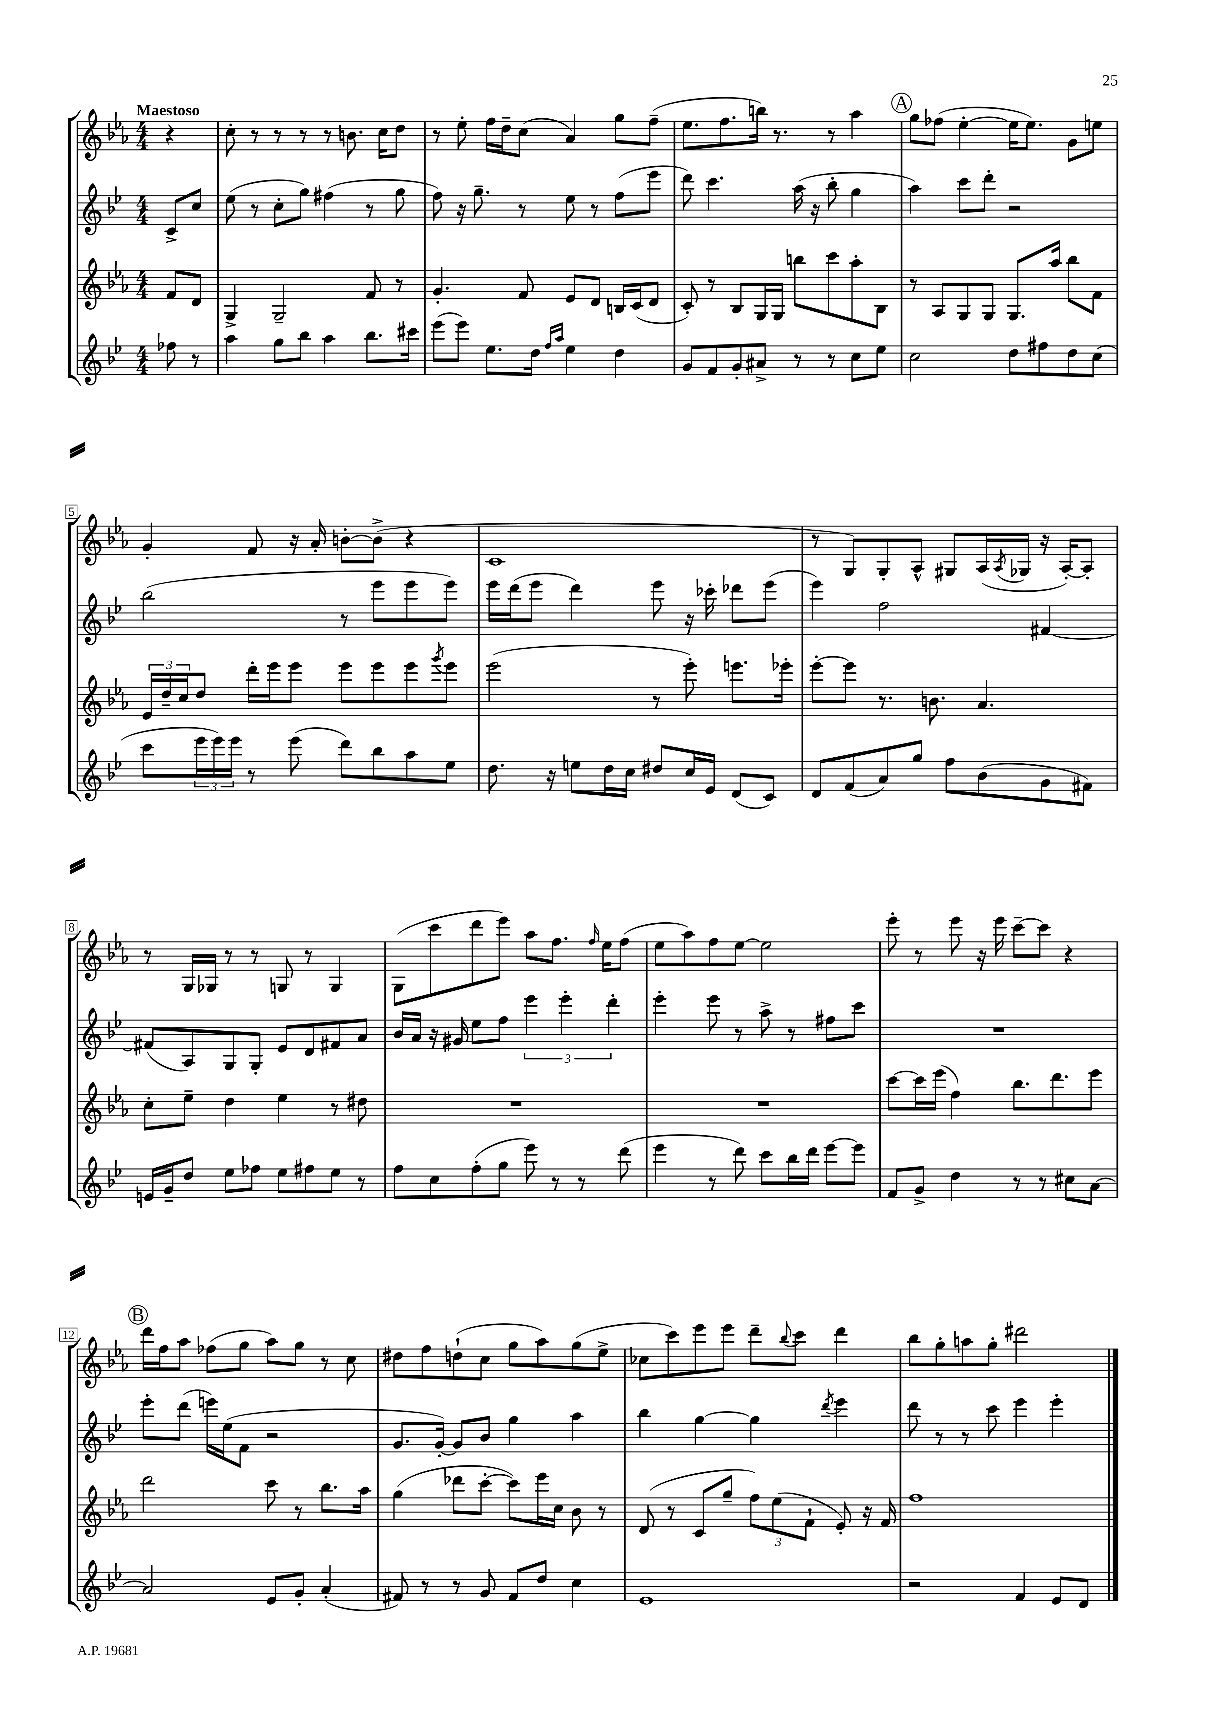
<<
\new StaffGroup <<
\new Staff = "s0" {
    \clef treble \key ees \major \numericTimeSignature \time 4/4 \partial 4 \tempo "Maestoso"
    r4 |
    c''8-. r8 r8 r8 r8 b'8. c''16 d''8 |
    r8 ees''8-. f''16 d''16-- c''8( aes'4) g''8 f''8--( |
    ees''8. f''8. b''16) r8. r8 aes''4 |
    \mark \markup { \circle "A" } g''8 fes''8( ees''4~-. ees''16 ees''8.) g'8 e''8 |
    g'4-. f'8 r16 aes'16-. b'8~-. b'8->( r4 |
    c'1 |
    r8 g8) g8-. aes8-^ gis8 aes16( \acciaccatura { aes8 } ges16 r16 aes16~-.) aes8-. |
    r8 g16 ges16 r8 r8 g8 r8 g4 |
    g8( c'''8 d'''8 ees'''8) aes''8 f''8. \grace { f''16 } ees''16 f''8( |
    ees''8 aes''8) f''8 ees''8~ ees''2 |
    ees'''8-. r8 ees'''8 r16 ees'''16 c'''8~-- c'''8 r4 |
    \mark \markup { \circle "B" } d'''16 f''16 aes''8 fes''8( g''8 aes''8) g''8 r8 c''8 |
    dis''8 f''8 d''8-!( c''8 g''8 aes''8) g''8( ees''8-> |
    ces''8 c'''8) ees'''8 ees'''8 d'''8-- \appoggiatura { bes''8 } c'''8 d'''4 |
    bes''8 g''8-. a''8 g''8-. dis'''2 \bar "|." |
}
\new Staff = "s1" {
    \clef treble \key bes \major \numericTimeSignature \time 4/4 \partial 4
    c'8-> c''8 |
    ees''8( r8 c''8-. g''8) fis''4( r8 g''8 |
    f''8) r16 g''8.-- r8 ees''8 r8 f''8( ees'''8 |
    d'''8) c'''4. a''16( r16 bes''8-. g''4 |
    \mark \markup { \circle "A" } a''4) c'''8 d'''8-. r2 |
    bes''2( r8 ees'''8 ees'''8 ees'''8) |
    ees'''16 d'''16( ees'''8 d'''4) ees'''8 r16 ces'''16-. des'''8 ees'''8( |
    ees'''4) f''2 fis'4~ |
    fis'8( a8) g8 g8-. ees'8 d'8 fis'8 a'8 |
    bes'16 a'16 r16 gis'16 ees''8 f''8 \tuplet 3/2 { ees'''4 ees'''4-. d'''4-. } |
    ees'''4-. ees'''8 r8 a''8-> r8 fis''8 c'''8 |
    R1 |
    \mark \markup { \circle "B" } ees'''8-. d'''8( e'''16) ees''16( f'8 r2 |
    g'8. g'16~-.) g'8 bes'8 g''4 a''4 |
    bes''4 g''4~ g''4 \acciaccatura { d'''8 } ees'''4 |
    d'''8 r8 r8 c'''8 ees'''4 ees'''4-. \bar "|." |
}
\new Staff = "s2" {
    \clef treble \key ees \major \numericTimeSignature \time 4/4 \partial 4
    f'8 d'8 |
    g4-> g2-- f'8 r8 |
    g'4.-. f'8 ees'8 d'8 b16 c'16( d'8 |
    c'8-.) r8 bes8 g16 g16 b''8 c'''8 aes''8-. bes8 |
    \mark \markup { \circle "A" } r8 aes8 g8 g8 g8. aes''16 bes''8 f'8 |
    \tuplet 3/2 { ees'16 d''16-- c''16 } d''8 d'''16-. ees'''16 ees'''8 ees'''8 ees'''8 ees'''8 \acciaccatura { g'''8 } ees'''8 |
    ees'''2( r8 ees'''8-.) e'''8. ees'''16-. |
    ees'''8~-. ees'''8 r8. b'8. aes'4. |
    c''8-. ees''8-- d''4 ees''4 r8 dis''8 |
    R1 |
    R1 |
    c'''8~ c'''16 ees'''16( f''4) bes''8. d'''8. ees'''8 |
    \mark \markup { \circle "B" } d'''2 c'''8 r8 bes''8. aes''16 |
    g''4( des'''8 c'''8~-. c'''8) ees'''16 c''16 bes'8 r8 |
    d'8( r8 c'8 g''8-- \tuplet 3/2 { f''8) ees''8( f'8-! } ees'8-.) r16 f'16 |
    f''1 \bar "|." |
}
\new Staff = "s3" {
    \clef treble \key bes \major \numericTimeSignature \time 4/4 \partial 4
    fes''8 r8 |
    a''4 g''8 bes''8 a''4 bes''8. cis'''16 |
    ees'''8( ees'''8) ees''8. d''16 \grace { f''16 a''16 } ees''4 d''4 |
    g'8 f'8 g'8-. ais'8-> r8 r8 c''8 ees''8 |
    \mark \markup { \circle "A" } c''2 d''8 fis''8 d''8 c''8( |
    c'''8 \tuplet 3/2 { ees'''16 ees'''16) ees'''16 } r8 ees'''8( d'''8) bes''8 a''8 ees''8 |
    d''8. r16 e''8 d''16 c''16 dis''8 c''16 ees'16 d'8( c'8) |
    d'8 f'8( a'8) g''8 f''8 bes'8( g'8 fis'8) |
    e'16 g'16-- d''8 ees''8 fes''8 ees''8 fis''8 ees''8 r8 |
    f''8 c''8 f''8-.( g''8 ees'''8) r8 r8 d'''8( |
    ees'''4 r8 d'''8) c'''8 bes''16 d'''16 ees'''8~ ees'''8 |
    f'8 g'8-> d''4 r8 r8 cis''8 a'8~ |
    \mark \markup { \circle "B" } a'2 ees'8 g'8-. a'4-.( |
    fis'8) r8 r8 g'8 fis'8 d''8 c''4 |
    ees'1 |
    r2 f'4 ees'8 d'8 \bar "|." |
}
>>
>>
\layout { \context { \Score \override BarNumber.stencil = #(make-stencil-boxer 0.1 0.3 ly:text-interface::print) } }
